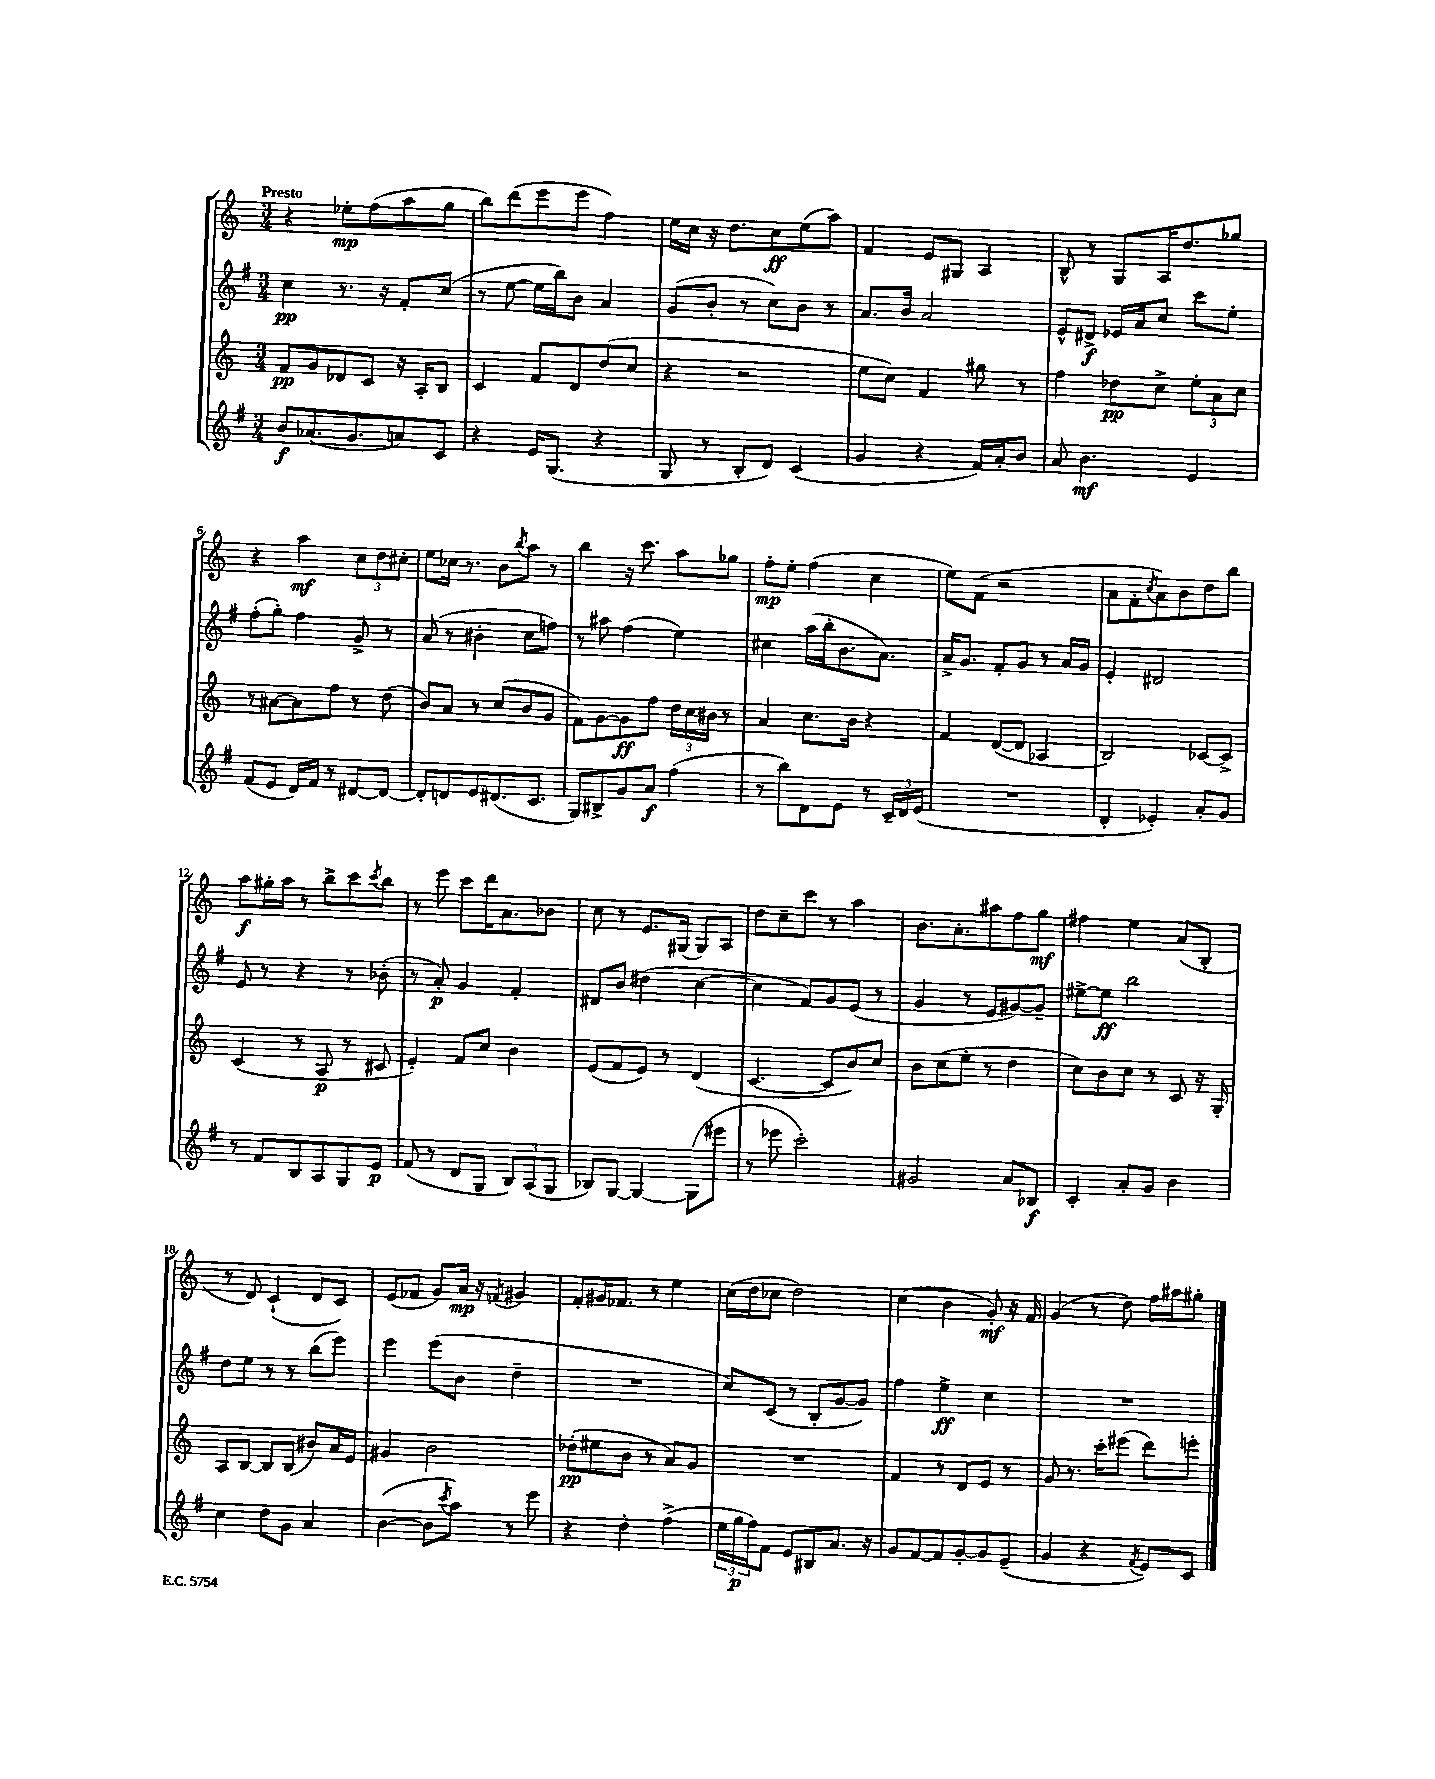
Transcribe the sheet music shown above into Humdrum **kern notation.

**kern	**dynam	**kern	**dynam	**kern	**dynam	**kern	**dynam
*part4	*part4	*part3	*part3	*part2	*part2	*part1	*part1
*staff4	*staff4	*staff3	*staff3	*staff2	*staff2	*staff1	*staff1
*clefG2	*	*clefG2	*	*clefG2	*	*clefG2	*
*k[f#]	*	*k[]	*	*k[f#]	*	*k[]	*
*M3/4	*	*M3/4	*	*M3/4	*	*M3/4	*
=1	=1	=1	=1	=1	=1	=1	=1
!	!	!	!	!	!	!LO:TX:a:B:t=Presto	!
8b/L	f	8f/L	pp	4cc\	pp	4r	.
(8.a-X/	.	8g/	.	.	.	.	.
.	.	8d-X/	.	8.r	.	8ee-X'\L	mp
8.g/	.	.	.	.	.	.	.
.	.	8c/J	.	.	.	(8ff\	.
.	.	.	.	16r	.	.	.
8an/)	.	16r	.	8f#'/L	.	8aa\	.
.	.	16A'/KL	.	.	.	.	.
8c/J	.	8B/J	.	(8cc/J	.	8gg\J	.
=2	=2	=2	=2	=2	=2	=2	=2
4r	.	4c/	.	8r	.	8bb\L)	.
.	.	.	.	[8ee\	.	(8ddd\	.
16e/KL	.	8f/L	.	16ee\LL]	.	8eee\	.
(8.G/J	.	.	.	16bb\J)	.	.	.
.	.	8d/	.	8b\J	.	8eee\J	.
4r	.	(8dd/	.	4a/	.	4ff\)	.
.	.	8cc/J	.	.	.	.	.
=3	=3	=3	=3	=3	=3	=3	=3
8G/	.	4r	.	(8g/L	.	16ee\LL	.
.	.	.	.	.	.	16cc\JJ	.
8r	.	.	.	8b'/J	.	16r	.
.	.	.	.	.	.	8.dd\L	.
8B'/L	.	2r	.	8r	.	.	.
8d/J)	.	.	.	8cc\L)	.	8cc\	ff
(4c/	.	.	.	8b\J	.	(8ee\	.
.	.	.	.	8r	.	8aa\J)	.
=4	=4	=4	=4	=4	=4	=4	=4
4g/	.	8ee\L	.	8.a/L	.	4f/	.
.	.	8cc\J)	.	.	.	.	.
.	.	.	.	16b/Jk	.	.	.
4r	.	4f/	.	2a/	.	8e/L	.
.	.	.	.	.	.	8G#X/J	.
16f#/LL)	.	8gg#X\	.	.	.	4A/	.
16a'/J	.	.	.	.	.	.	.
8b/J	.	8r	.	.	.	.	.
=5	=5	=5	=5	=5	=5	=5	=5
8a/	.	4ff\	.	8e^^/L	.	8B^^/	.
4.b\	mf	.	.	8d#X^/J	f	8r	.
.	.	8dd-X\L	pp	16e-X/LL	.	8G/L	.
.	.	.	.	16a/J	.	.	.
.	.	8cc^\J	.	8cc/J	.	16A/K	.
.	.	.	.	.	.	8.dd/	.
4e/	.	12ee'\L	.	8ccc\L	.	.	.
.	.	12a\	.	.	.	.	.
.	.	.	.	8ee'\J	.	8gg-X/J	.
.	.	12cc\J	.	.	.	.	.
!!LO:LB:g=z
=6	=6	=6	=6	=6	=6	=6	=6
(8f#/L	.	8r	.	(8ff#'\L	.	4r	.
8e/J	.	[8a#X\L	.	8gg'\J)	.	.	.
16d/LL)	.	8a#\]	.	4ff#\	.	4aa\	mf
16f#/JJ	.	.	.	.	.	.	.
8r	.	8ff\J	.	.	.	.	.
[8d#X/L	.	8r	.	8g^/	.	12cc\L	.
.	.	.	.	.	.	12dd\	.
8d#/J_	.	(8dd\	.	8r	.	.	.
.	.	.	.	.	.	12cc#X'\J	.
=7	=7	=7	=7	=7	=7	=7	=7
8d#'/L]	.	8b/L)	.	(8a/	.	8ee\L	.
8dn/	.	8a/J	.	8r	.	16cc-X\Jk	.
.	.	.	.	.	.	8.r	.
8e/	.	8r	.	4b#X'\	.	.	.
(8.d#X/	.	(8cc/L	.	.	.	8b\L	.
.	.	.	.	.	.	8qbb/	.
.	.	8b/	.	8cc\L	.	8aa\J	.
8.c/J	.	.	.	.	.	.	.
.	.	8g/J	.	8ffn\J)	.	8r	.
=8	=8	=8	=8	=8	=8	=8	=8
8G/L)	.	8f\L)	.	8r	.	4bb\	.
8B#X^/	.	[8g\	.	8aa#X\	.	.	.
8g/	.	8g\]	ff	(4ff#\	.	16r	.
.	.	.	.	.	.	8.ccc\	.
8a/J	f	8ff\J	.	.	.	.	.
(4ff#\	.	24dd\LL	.	4ee\)	.	8aa\L	.
.	.	24cc\	.	.	.	.	.
.	.	24b#X\JJ	.	.	.	.	.
.	.	8r	.	.	.	8gg-X\J	.
=9	=9	=9	=9	=9	=9	=9	=9
8r	.	4a/	.	4cc#X\	.	8ff'\L	mp
8bb\L)	.	.	.	.	.	8ee'\J	.
8d\	.	8.cc\L	.	(16aa\LL	.	(4ff\	.
.	.	.	.	16bb'\J	.	.	.
8e\J	.	.	.	8.b\	.	.	.
.	.	16b\Jk	.	.	.	.	.
8r	.	4r	.	.	.	4cc\	.
.	.	.	.	8.a\J)	.	.	.
24c~/LL	.	.	.	.	.	.	.
24d/	.	.	.	.	.	.	.
(24e/JJ	.	.	.	.	.	.	.
=10	=10	=10	=10	=10	=10	=10	=10
2.r	.	4f/	.	16a^/KL	.	8ee\L)	.
.	.	.	.	8.g/J	.	.	.
.	.	.	.	.	.	(8f\J	.
.	.	([8d/L	.	8f#'/L	.	2r	.
.	.	8d/J]	.	8g/J	.	.	.
.	.	4A-X/	.	8r	.	.	.
.	.	.	.	16a/LL	.	.	.
.	.	.	.	16g/JJ	.	.	.
=11	=11	=11	=11	=11	=11	=11	=11
4d'/	.	2B/)	.	4e'/	.	8a\L	.
.	.	.	.	.	.	8f'\	.
.	.	.	.	.	.	8qcc/	.
4e-X'/)	.	.	.	2d#X/	.	8a\)	.
.	.	.	.	.	.	8b\	.
8a'/L	.	[8c-X/L	.	.	.	8dd\	.
8g/J	.	8c-^/J]	.	.	.	8bb\J	.
!!LO:LB:g=z
=12	=12	=12	=12	=12	=12	=12	=12
8r	.	(4c/	.	8e/	.	8aa\L	f
8f#/L	.	.	.	8r	.	16gg#X'\L	.
.	.	.	.	.	.	16aa\JJ	.
8B/	.	8r	.	4r	.	8r	.
8A/	.	8A/	p	.	.	8bb^\L	.
8G/	.	8r	.	8r	.	8ccc\	.
.	.	.	.	.	.	8qccc/	.
8e/J	p	8c#X/	.	(8b-X'\	.	8bb\J	.
=13	=13	=13	=13	=13	=13	=13	=13
(8f#/	.	4e'/)	.	8r	.	8r	.
8r	.	.	.	8a'/)	p	8eee\	.
8d/L	.	8f/L	.	4g/	.	8ccc\L	.
8G/J	.	8cc/J	.	.	.	16ddd\K	.
.	.	.	.	.	.	8.a\	.
12B/L)	.	4b\	.	4f#'/	.	.	.
(12A/	.	.	.	.	.	.	.
.	.	.	.	.	.	8b-X\J	.
12G/J	.	.	.	.	.	.	.
=14	=14	=14	=14	=14	=14	=14	=14
8B-X/L)	.	(8e/L	.	8d#X/L	.	8cc\	.
[8G/J	.	8f/	.	8b/J	.	8r	.
4G/_	.	8e/J)	.	(4dd#X\	.	8.e/L	.
.	.	8r	.	.	.	.	.
.	.	.	.	.	.	(16G#X/Jk	.
(8G\L]	.	(4d/	.	[4cc\	.	8G#/L)	.
8eee#X\J	.	.	.	.	.	8A/J	.
=15	=15	=15	=15	=15	=15	=15	=15
8r	.	[4.c/	.	4cc\]	.	8dd\L	.
8eee-X\	.	.	.	.	.	8cc~\	.
2ccc'\)	.	.	.	8f#/L)	.	8ccc\J	.
.	.	8c/L]	.	8g/	.	8r	.
.	.	8b/)	.	(8e/J	.	4aa\	.
.	.	8cc/J	.	8r	.	.	.
=16	=16	=16	=16	=16	=16	=16	=16
2g#X/	.	8b\L	.	4g/	.	8.b\L	.
.	.	(8cc\	.	.	.	.	.
.	.	.	.	.	.	8.a'\	.
.	.	8ee'\J	.	8r	.	.	.
.	.	8r	.	8e/L	.	8aa#X\	.
8a/L	.	4dd\	.	[8g#X/)	.	8ff\	.
8B-X/J	f	.	.	8g#~/J]	.	8gg\J	mf
=17	=17	=17	=17	=17	=17	=17	=17
4c'/	.	8cc\L)	.	[8ee#X^\L	.	4ff#X\	.
.	.	8b\	.	8ee#\J]	ff	.	.
8a'/L	.	8cc\J	.	2bb\	.	4ee\	.
8g/J	.	8r	.	.	.	.	.
4b\	.	8c/	.	.	.	(8a/L	.
.	.	16r	.	.	.	8B'/J	.
.	.	16G'/	.	.	.	.	.
!!LO:LB:g=z
=18	=18	=18	=18	=18	=18	=18	=18
4cc\	.	8A/L	.	8dd\L	.	8r	.
.	.	[8B/J	.	8ee\J	.	8d/)	.
8dd\L	.	8B/L]	.	8r	.	(4c`/	.
8g\J	.	(8B/J	.	8r	.	.	.
4a/	.	8b#X/L)	.	(8bb\L	.	8d/L	.
.	.	16a/L	.	8eee\J)	.	8c/J)	.
.	.	16e/JJ	.	.	.	.	.
=19	=19	=19	=19	=19	=19	=19	=19
([4b\	.	4g#X/	.	4eee\	.	(8e/L	.
.	.	.	.	.	.	8f-X/J	.
8b\L]	.	2b\	.	(8eee\L	.	8g/L)	.
8qccc/	.	.	.	.	.	.	.
8aa\J)	.	.	.	8b\J	.	16a/Jk	mp
.	.	.	.	.	.	16r	.
.	.	.	.	.	.	8qfn/	.
8r	.	.	.	4dd~\	.	4g#X/	.
8eee\	.	.	.	.	.	.	.
=20	=20	=20	=20	=20	=20	=20	=20
4r	.	(8dd-X'\L	pp	2.r	.	8f'/L	.
.	.	8ee#X\	.	.	.	16g#X/K	.
.	.	.	.	.	.	8.f-X/J	.
4dd'\	.	8b\J	.	.	.	.	.
.	.	8r	.	.	.	8r	.
(4ff#^\	.	8a/L)	.	.	.	4ee\	.
.	.	8g/J	.	.	.	.	.
=21	=21	=21	=21	=21	=21	=21	=21
24ee\LL	.	2.r	.	8cc/L)	.	(16cc\LL	.
24gg\	p	.	.	.	.	.	.
.	.	.	.	.	.	16dd\J	.
24ff#\J)	.	.	.	.	.	.	.
8f#\J	.	.	.	(8c/J	.	8cc-X\J	.
8e/L	.	.	.	8r	.	2dd\)	.
8B#X/	.	.	.	8B'/L	.	.	.
8.a/J	.	.	.	[8g/	.	.	.
.	.	.	.	8g/J])	.	.	.
16r	.	.	.	.	.	.	.
=22	=22	=22	=22	=22	=22	=22	=22
8g/L	.	4f/	.	4ff#\	.	(4cc\	.
[8f#/	.	.	.	.	.	.	.
8f#/]	.	8r	.	4ee^\	ff	4b\	.
[8g'/	.	8d/L	.	.	.	.	.
8g/]	.	8e/J	.	4cc\	.	8g'/)	mf
(8e~/J	.	8r	.	.	.	16r	.
.	.	.	.	.	.	16f/	.
=23	=23	=23	=23	=23	=23	=23	=23
4g/	.	8g/	.	2.r	.	(4g/	.
.	.	8.r	.	.	.	.	.
4r	.	.	.	.	.	8r	.
.	.	16ccc'\KL	.	.	.	.	.
.	.	(8eee#X\J	.	.	.	8dd\)	.
8qf#/	.	.	.	.	.	.	.
8e/L)	.	8ddd\L)	.	.	.	16ff\LL	.
.	.	.	.	.	.	16aa#X\J	.
8c/J	.	8eeen'\J	.	.	.	8gg#X'\J	.
==	==	==	==	==	==	==	==
*-	*-	*-	*-	*-	*-	*-	*-
